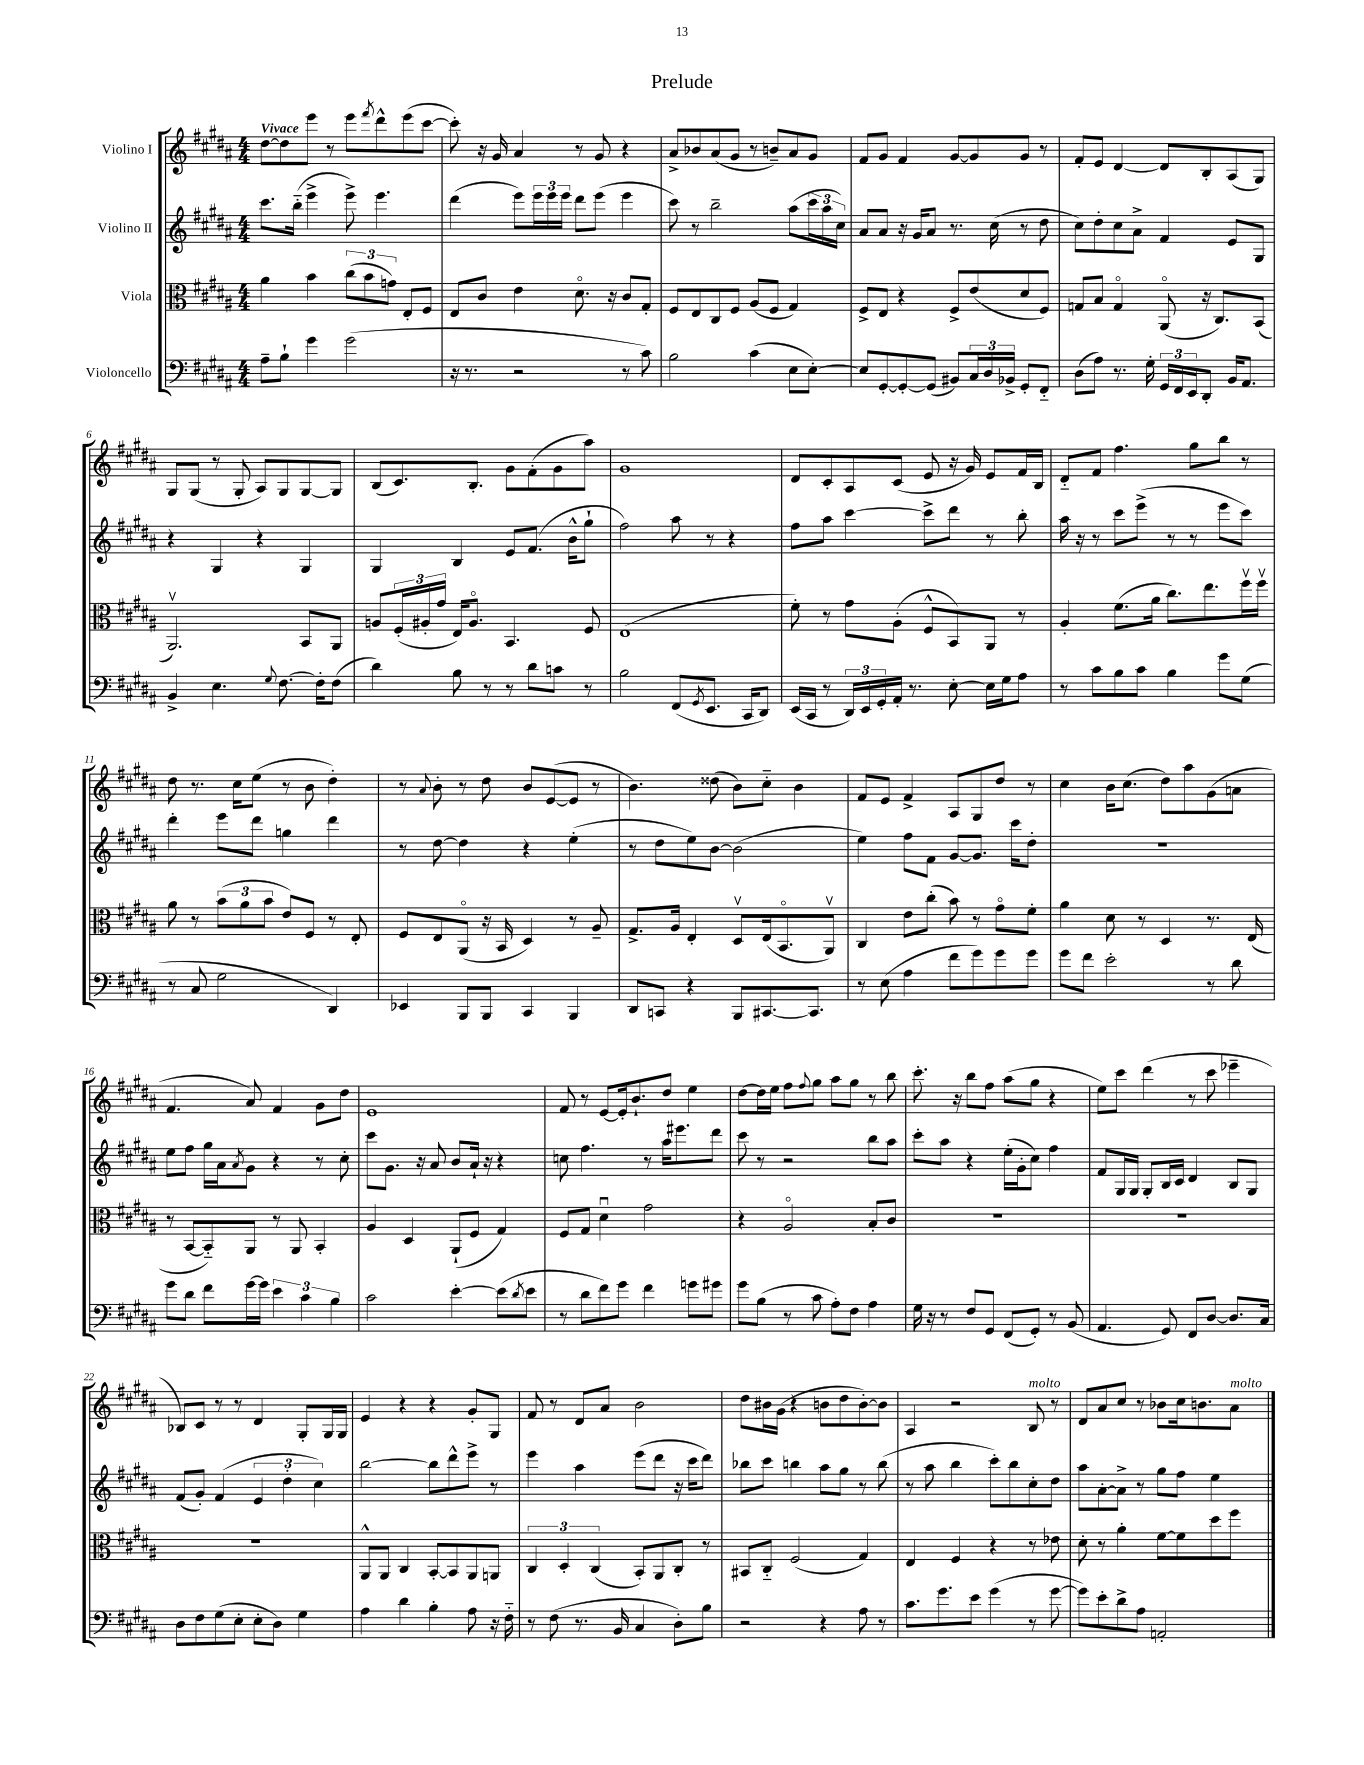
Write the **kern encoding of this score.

**kern	**kern	**kern	**kern
*staff4	*staff3	*staff2	*staff1
*clefF4	*clefC3	*clefG2	*clefG2
*k[f#c#g#d#a#]	*k[f#c#g#d#a#]	*k[f#c#g#d#a#]	*k[f#c#g#d#a#]
*M4/4	*M4/4	*M4/4	*M4/4
8A#~\L	4a#\	8.ccc#\L	[8dd#\L
8B`\J	.	.	8dd#\]
.	.	(16bb'~\Jk	.
4g#\	4b\	4eee^\	8eee\J
.	.	.	8r
(2g#\	(12cc#\L	8eee^\)	8eee\L
.	12b\	.	.
.	.	.	8qfff#/
.	.	4.eee\	8ddd#^^\
.	12g\J)	.	.
.	8E'/L	.	(8eee\
.	8F#/J	.	[8ccc#\J
=	=	=	=
16r	8E/L	(4ddd#\	8ccc#'\])
8.r	.	.	.
.	8c#/J	.	16r
.	.	.	16g#/
2r	4e\	8eee\L)	4a#/
.	.	24eee\L	.
.	.	24eee\	.
.	.	24eee\JJ	.
.	8.d#o\	8ddd#\L	8r
.	.	(8eee\J	8g#/
.	16r	.	.
8r	8c#/L	4eee\	4r
8c#\)	8G#'/J	.	.
=	=	=	=
2B\	8F#/L	8ccc#\)	8a#^/L
.	8E/	8r	8b-/
.	8C#/	2bb~\	(8a#/
.	8F#/J	.	8g#/J
(4c#\	(8A#/L	.	8r
.	8F#/J	.	8b~/L)
8E\L	4G#/)	(8aa#\L	8a#/
[8E'\J)	.	24ccc#\L	8g#/J
.	.	24aa#\	.
.	.	24cc#\JJ)	.
=	=	=	=
8E/]L	8F#^/L	8a#/L	8f#/L
[8GG#'/	8E/J	8a#/J	8g#/J
8GG#'/_	4r	16r	4f#/
.	.	16g#/LK	.
(8GG#/]J	.	8a#/J	.
8BB#/L)	8F#^/L	8.r	[8g#/L
24C#/L	(8e/	.	8g#/]
24D#/	.	.	.
.	.	(16cc#\	.
24BB-^/JJ	.	.	.
8GG#'/L	8d#/	8r	8g#/J
8FF#'~/J	8F#/J)	8dd#\	8r
=	=	=	=
(8D#\L	8G/L	8cc#\L)	8f#'/L
8A#\J)	8B/J	8dd#'\	8e/J
8.r	4Go/	8cc#\	[4d#/
.	.	8a#^\J	.
16G#'\	.	.	.
24GG#/LL	(8AA#o/	4f#/	8d#/]L
24FF#/	.	.	.
24EE/J	.	.	.
8DD#'/J	16r	.	8B'/
.	8.C#/L)	.	.
16BB/LK	.	8e/L	(8A#/
8.AA#/J	.	.	.
.	(8BB/J	8G#/J	8G#/J)
=	=	=	=
4BB^/	2.AA#v/)	4r	8G#/L
.	.	.	(8G#/J
4.E\	.	4G#/	8r
.	.	.	8G#'/
.	.	4r	8A#/L)
8qqG#/	.	.	.
[8.F#\	.	.	8G#/
.	8BB/L	4G#/	[8G#/
16F#'\]LK	.	.	.
(8F#\J	8AA#/J	.	8G#/]J
=	=	=	=
4d#\)	8A/L	4G#/	(8B/L
.	(24F#'/L	.	8.c#/)
.	24A#'/	.	.
.	24g#/JJ	.	.
8B\	16E/LK)	4B/	.
.	8.A#o/J	.	8.B'/J
8r	.	.	.
8r	4.BB/	8e/L	8g#\L
8d#\L	.	(8.f#/J	(8f#'\
8c\J	.	.	8g#\
.	.	16b^^\LK	.
8r	8F#/	8gg#`\J	8aa#\J)
=	=	=	=
2B\	(1E	2ff#\)	1g#
(8FF#/L	.	8aa#\	.
8qGG#/	.	.	.
8.EE/J	.	8r	.
.	.	4r	.
16CC#/LK	.	.	.
8DD#/J)	.	.	.
=	=	=	=
(16EE/LL	8f#'\)	8ff#\L	8d#/L
16CC#/JJ	.	.	.
8r	8r	8aa#\J	8c#'/
24DD#/LL)	8g#\L	[4ccc#\	8A#/
24EE/	.	.	.
24GG#'/	.	.	.
16AA#'/JJ	(8A#'\J	.	(8c#/J
8.r	.	.	.
.	8F#^^/L	8ccc#^\]L	8e/
[8E'\	8BB/)	8ddd#\J	16r
.	.	.	16g#/)
16E\]LL	8AA#/J	8r	8e/L
16G#\J	.	.	.
8A#\J	8r	8bb'\	16f#/L
.	.	.	16B/JJ
=	=	=	=
8r	4A#'/	16aa#\	8d#'~/L
.	.	16r	.
8c#\L	.	8r	8f#/J
8B\	(8.f#\L	8ccc#\L	4.ff#\
8c#\J	.	(8eee^\J	.
.	16a#\Jk	.	.
4B\	8.cc#\L)	8r	.
.	.	8r	8gg#\L
.	8.ee\	.	.
8g#\L	.	8eee\L	8bb\J
(8G#\J	16ff#v\L	8ccc#\J)	8r
.	16ff#v\JJ	.	.
=	=	=	=
8r	8a#\	4ddd#'\	8dd#\
8C#/	8r	.	8.r
2G#\	(12b\L	8eee\L	.
.	.	.	16cc#\LK
.	12a#\	.	.
.	.	8ddd#\J	(8ee\J
.	12b\J	.	.
.	8e/L)	4gg\	8r
.	8F#/J	.	8b\
4DD#/)	8r	4ddd#\	4dd#'\)
.	8E'/	.	.
=	=	=	=
4EE-/	8F#/L	8r	8r
.	.	.	8qqa#/
.	8E/	[8dd#\	8b'\
8BBB/L	(8AA#o/J	4dd#\]	8r
8BBB/J	16r	.	8dd#\
.	16BB/	.	.
4CC#/	4D#/)	4r	8b/L
.	.	.	([8e/
4BBB/	8r	(4ee'\	8e/]J
.	8A#~/	.	8r
=	=	=	=
8DD#/L	8.G#^/L	8r	4.b\)
8CC/J	.	8dd#\L	.
.	16A#/Jk	.	.
4r	4E'/	8ee\)	.
.	.	[8b\J	(8dd##\
8BBB/L	8D#v/L	(2b\]	8b\L)
[8.CC#/	(16E/k	.	8cc#'~\J
.	8.BBo/	.	.
.	.	.	4b\
8.CC#/]J	.	.	.
.	8AA#v/J)	.	.
=	=	=	=
8r	4C#/	4ee\)	8f#/L
(8E\	.	.	8e/J
4A#\	8e\L	8ff#\L	4f#^/
.	(8cc#'\J	8f#\J	.
8f#\L	8b\)	[8g#/L	8A#/L
8g#\)	8r	8.g#/]J	8G#/
8g#\	8g#o\L	.	8dd#/J
.	.	16ccc#\LK	.
8g#\J	8f#'\J	8dd#'\J	8r
=	=	=	=
8g#\L	4a#\	1r	4cc#\
8f#\J	.	.	.
2e'\	8d#\	.	16b\LK
.	.	.	(8.cc#\J
.	8r	.	.
.	4D#/	.	8dd#\L)
.	.	.	8aa#\
8r	8.r	.	(8g#\
8d#\	.	.	8a\J
.	(16E/	.	.
=	=	=	=
8g#\L	8r	8ee\L	4.f#/
8d#\J	[8BB/L	8ff#\J	.
8f#\L	8BB'~/])	16gg#\LL	.
.	.	16a#\J	.
.	.	8qa#/	.
[16g#\L	8AA#/J	8g#\J	8a#/)
16g#\]JJ	.	.	.
6e\	8r	4r	4f#/
.	8AA#/	.	.
6c#\	.	.	.
.	4BB'/	8r	8g#\L
6B\	.	.	.
.	.	8cc#'\	8dd#\J
=	=	=	=
2c#\	4A#/	8ccc#\L	1e
.	.	8.g#\J	.
.	4D#/	.	.
.	.	16r	.
.	.	8a#/	.
[4e'\	(8AA#`/L	8b/L	.
.	8F#/J	16a#`/Jk	.
.	.	16r	.
(8e\]L	4G#/)	4r	.
8qd#/	.	.	.
8e\J	.	.	.
=	=	=	=
8r	8F#/L	8cc\	8f#/
8d#\L	8G#/J	4.ff#\	8r
8f#\)	4d#u\	.	[8e/L
8g#\J	.	.	16e'/]k
.	.	.	8.b`/
4f#\	2g#\	8r	.
.	.	16aa#\LK	8dd#/J
.	.	8.eee#\	.
8g\L	.	.	4ee\
8g#\J	.	8ddd#\J	.
=	=	=	=
8g#\L	4r	8ccc#\	[8dd#\L
(8B\J	.	8r	16dd#\]L
.	.	.	16ee\JJ
8r	2A#o/	2r	8ff#\L
.	.	.	8qqff#/
8c#\	.	.	8gg#\J
8A#'\L)	.	.	8aa#\L
8F#\J	.	.	8gg#\J
4A#\	8B'/L	8bb\L	8r
.	8c#/J	8aa#\J	8bb\
=	=	=	=
16G#\	1r	8ccc#'\L	8.ccc#'\
16r	.	.	.
8r	.	8aa#\J	.
.	.	.	16r
8F#/L	.	4r	8bb\L
8GG#/J	.	.	8ff#\J
(8FF#/L	.	(16ee'\LL	(8aa#\L
.	.	16g#'\J	.
8GG#'/J)	.	8cc#\J)	8gg#\J
8r	.	4ff#\	4r
(8BB/	.	.	.
=	=	=	=
4.AA#/	1r	8f#/L	8ee\L)
.	.	16G#/L	8ccc#\J
.	.	16G#/JJ	.
.	.	8G#'/L	(4ddd#\
8GG#/)	.	16B/L	.
.	.	16c#/JJ	.
8FF#/L	.	4d#/	8r
[8D#/J	.	.	8ccc#\
8.D#/]L	.	8B/L	4eee-~\
.	.	8G#/J	.
16C#/Jk	.	.	.
=	=	=	=
8D#\L	1r	(8f#/L	8B-/L)
8F#\	.	8g#'/J)	8c#/J
(8G#\	.	(4f#/	8r
8E'\J	.	.	8r
8E'\L	.	6e/	4d#/
8D#\J)	.	.	.
.	.	6dd#'\	.
4G#\	.	.	8G#'/L
.	.	6cc#\)	.
.	.	.	16G#/L
.	.	.	16G#/JJ
=	=	=	=
4A#\	8AA#^^/L	[2bb\	4e/
.	8AA#/J	.	.
4d#\	4C#/	.	4r
4B'\	[8BB'/L	8bb\]L	4r
.	8BB/]	8ddd#^^\	.
8A#\	8AA#/	8eee^\J	8g#'/L
16r	8AA/J	8r	8G#/J
16F#'~\	.	.	.
=	=	=	=
8r	6C#/	4eee\	8f#/
(8F#\	.	.	8r
.	6D#'/	.	.
8.r	.	4aa#\	8d#/L
.	(6C#/	.	.
.	.	.	8a#/J
16BB/	.	.	.
4C#/	8BB'/L)	(8eee\L	2b\
.	8AA#/	8ddd#\J	.
8D#'\L)	8C#'/J	16r	.
.	.	16ccc#\LK	.
8B\J	8r	8ddd#\J)	.
=	=	=	=
2r	8BB#/L	8bb-\L	8dd#\L
.	8C#'~/J	8ccc#\J	16b#\L
.	.	.	(16g#\JJ
.	(2F#/	4bb\	4r
4r	.	8aa#\L	8b\L
.	.	8gg#\J	8dd#\
8A#\	4G#/)	8r	[8b'\)
8r	.	(8bb\	8b\]J
=	=	=	=
8.c#\L	4E/	8r	4A#/
.	.	8aa#\	.
8.g#\	.	.	.
.	4F#/	4bb\	2r
8e\J	.	.	.
(4g#\	4r	8ccc#'\L)	.
.	.	8bb\	.
8r	8r	8cc#'\	8B/
[8g#\	8e-\	8dd#\J	8r
=	=	=	=
8g#\]L)	8d#'\	8aa#\L	8d#/L
8e'\	8r	[8a#'\	8a#/
8d#^\	4a#'\	8a#^\]J	8cc#/J
8A#\J	.	8r	8r
2AA'/	[8f#\L	8gg#\L	8b-\L
.	8f#\]	8ff#\J	16cc#\k
.	.	.	8.b\
.	8dd#\	4ee\	.
.	8ff#\J	.	8a#\J
==	==	==	==
*-	*-	*-	*-
